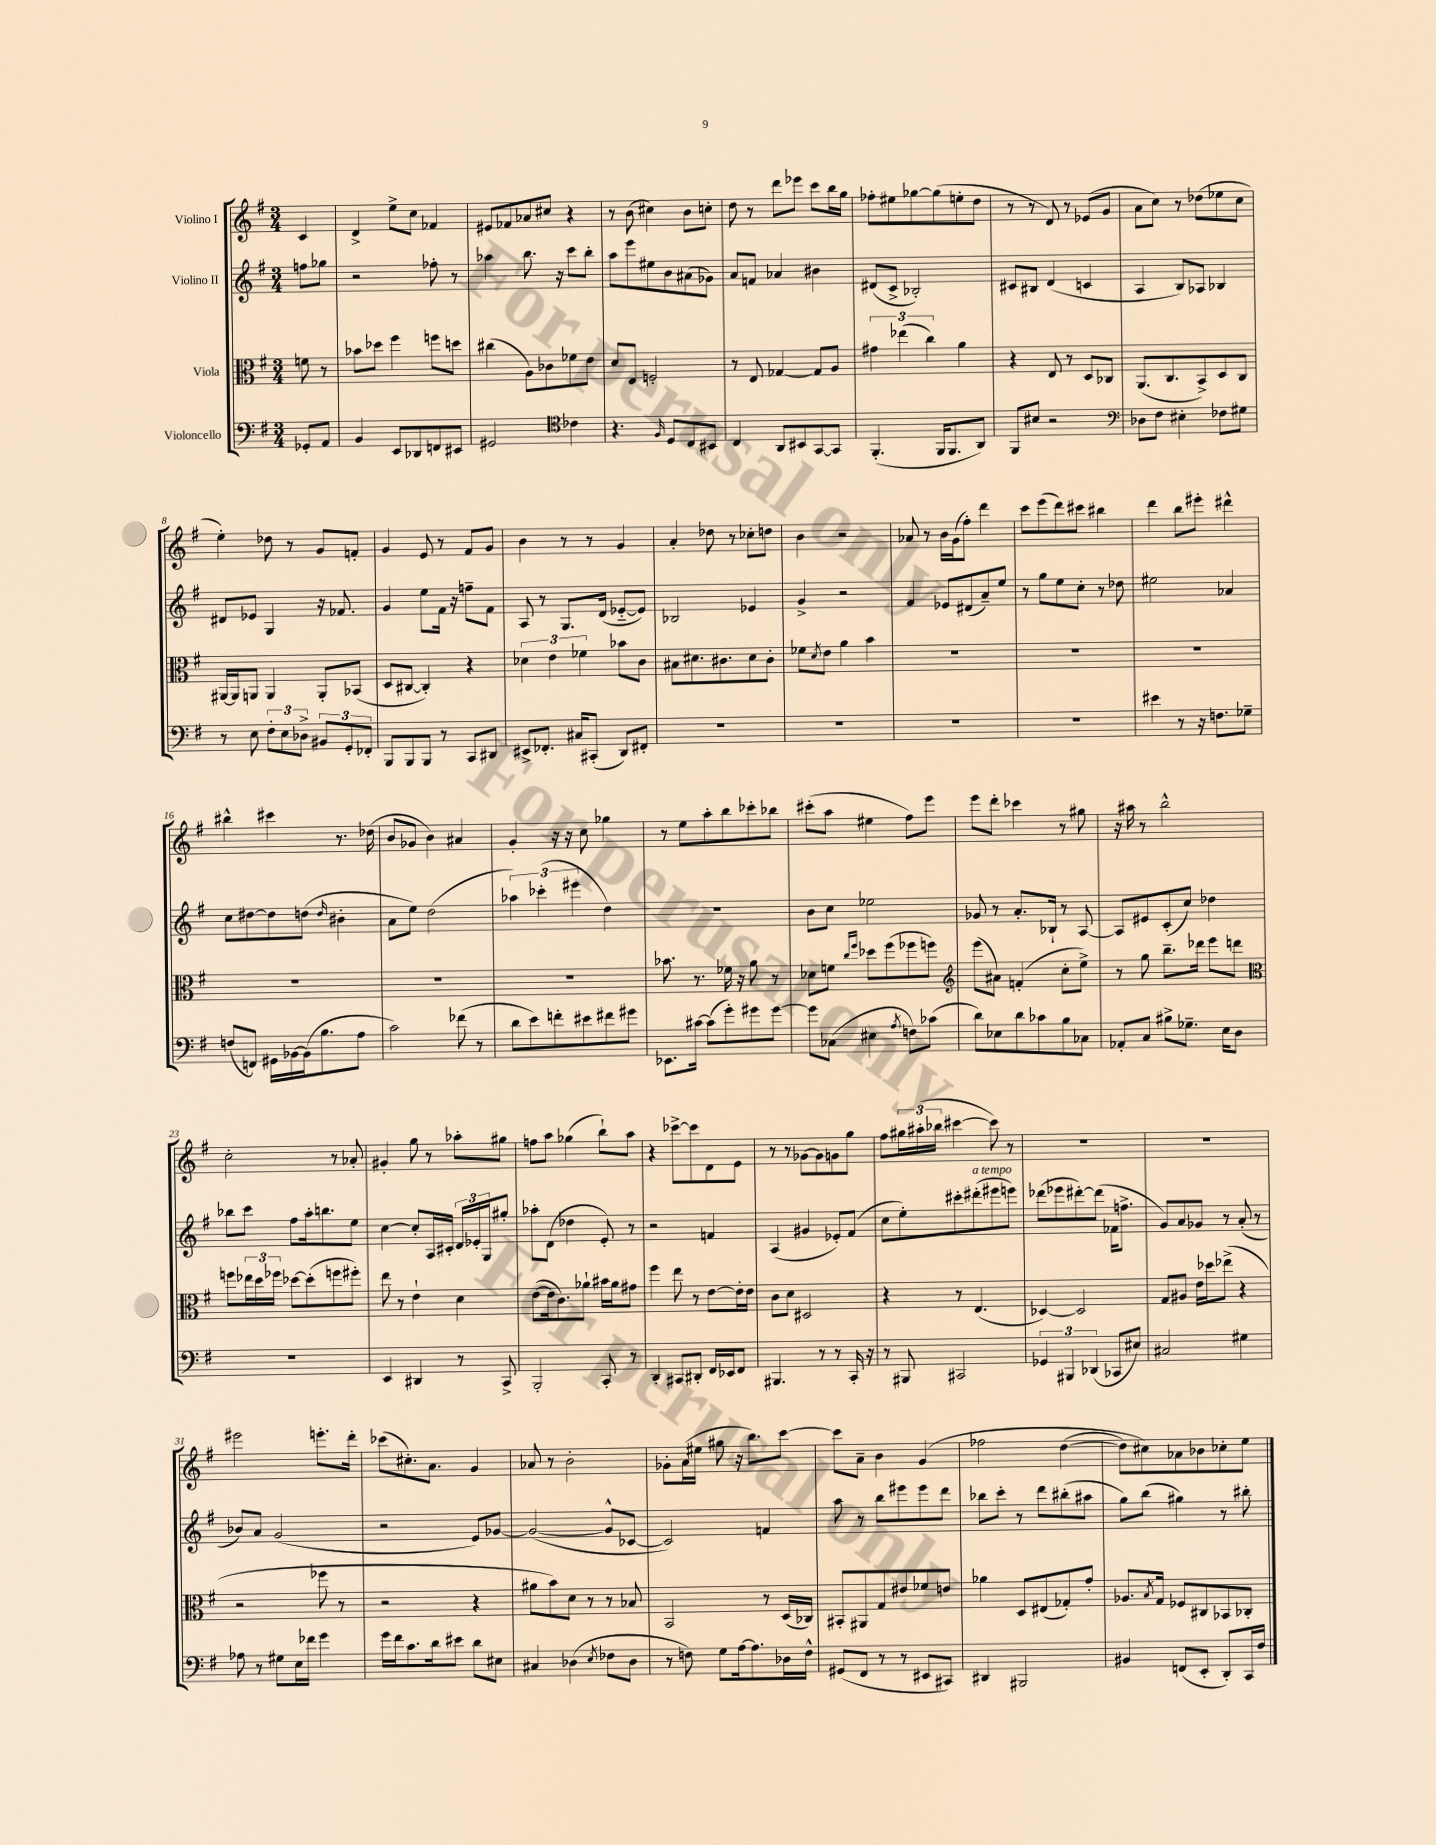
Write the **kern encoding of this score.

**kern	**kern	**kern	**kern
*staff4	*staff3	*staff2	*staff1
*clefF4	*clefC3	*clefG2	*clefG2
*k[f#]	*k[f#]	*k[f#]	*k[f#]
*M3/4	*M3/4	*M3/4	*M3/4
8GG-'/L	8f\	8ff\L	4c/
8AA/J	8r	8gg-\J	.
=	=	=	=
4BB/	8b-\L	2r	4d^/
.	8dd-\J	.	.
8EE/L	4ff#\	.	8ee^\L
8DD-/	.	.	8cc\J
8FF/	8ff\L	8ff-'\	4f-/
8EE#/J	8dd\J	8r	.
=	=	=	=
2GG#/	(4cc#\	4aa-\	8e#/L
.	.	.	8f-/
.	8A\L)	8.bb\	8a-/
.	8c-\	.	8cc#/J
.	.	16r	.
*clefC4	*	*	*
4c-\	8f-\	8ccc\L	4r
.	8e\J	8bb'\J	.
=	=	=	=
4.r	8d/L	8aa\L	8r
.	8E/J	8eee\	(8b\
.	2F'/	8ee#\	4cc#\)
16qqF#/	.	.	.
8D/L	.	8b\	.
8C/	.	(8a#\	8b\L
8BB#/J	.	8g-\J)	8cc'\J
=	=	=	=
4C/	8r	8a/L	8dd\
.	8E/	8f/J	8r
8AA/L	[4G-/	4a-/	8ddd\L
8BB#/	.	.	8eee-\J
[8GG/	8G-/]L	4b#\	8ccc\L
8GG/]J	8A/J	.	16bb\L
.	.	.	16gg\JJ
=	=	=	=
(4.FF#'/	6g#\	(8d#/L	8ff-'\L
.	.	8c^/J	8ee#\
.	(6ee-\	.	.
.	.	2B-'/)	[8gg-\
.	6cc\)	.	.
16FF#/LK	.	.	(8gg-\]
8.FF#/	.	.	.
.	4a\	.	8ee'\
8AA/J)	.	.	8dd\J
=	=	=	=
8FF#/L	4r	8c#/L	8r
8B#/J	.	8B#/J	8r
2r	8E/	(4d/	8d/)
.	8r	.	8r
.	8D/L	4c/	(8e-/L
.	8C-/J	.	8g/J
=	=	=	=
*clefF4	*	*	*
8D-\L	(8.AA/L	4A/	8a\L
8F#\J	.	.	8cc\J)
.	8.C/	.	.
4E#'\	.	8B/L)	8r
.	8BB^/)	8A-/J	(8dd-\L
8F-\L	8D/	4B-/	8ee-\
8G#\J	8C/J	.	8cc\J
=	=	=	=
8r	[16AA#/LL	8d#/L	4ee'\)
.	16AA#/]J	.	.
8E\	8AA/J	8e-/J	.
12F#'\L	4AA/	4G/	8dd-\
12E\	.	.	.
.	.	.	8r
12D-^\J	.	.	.
12BB#/L	8AA'/L	16r	8g/L
.	.	8.f-/	.
12GG'/	.	.	.
.	(8BB-/J	.	8f'/J
12FF-'/J	.	.	.
=	=	=	=
8BBB/L	8D/L	4g/	4g/
8BBB/	[8C#/J	.	.
8BBB/J	4C#'/])	8ee\L	8e/
8r	.	16f#\Jk	8r
.	.	16r	.
8CC/L	4r	8ff~\L	8f#/L
8DD#/J	.	8f#\J	8g/J
=	=	=	=
8EE#^/L	6d-\	8A/	4b\
8.FF-'/J	.	8r	.
.	6e\	.	.
.	.	8.G/L	8r
16C#/LK	.	.	.
.	6f-\	.	.
(8CC#'/J	.	.	8r
.	.	(16d/Jk	.
8DD/L)	8b-\L	[8e-'~/L	4g/
8FF#'/J	8c\J	8e-/]J)	.
=	=	=	=
2.r	8B#\L	2B-/	4a'/
.	8.d#\	.	.
.	.	.	8dd-\
.	8.c#\	.	.
.	.	.	8r
.	8d#\	4e-/	8cc-'\L
.	8c#'\J	.	8dd\J
=	=	=	=
2.r	8f-\L	4g^/	4b\
.	8qd/	.	.
.	8e\J	.	.
.	4a\	2r	2r
.	4b\	.	.
=	=	=	=
2.r	2.r	4f#/	8a-/
.	.	.	8r
.	.	8e-/L	16b\LL
.	.	.	(16g\J
.	.	(8d#/	8ff#'\J)
.	.	8a~/)	4ddd\
.	.	8ee/J	.
=	=	=	=
2.r	2.r	8r	8ccc\L
.	.	8gg\L	(8eee\
.	.	8ee\	8ddd\)
.	.	8cc'\J	8ccc#\J
.	.	8r	4bb#\
.	.	8dd-\	.
=	=	=	=
4e#\	2.r	2ee#\	4ddd\
8r	.	.	8bb\L
16r	.	.	8eee#'\J
8.F\L	.	.	.
.	.	4a-/	4ddd#^^\
8G-~\J	.	.	.
=	=	=	=
(8F/L	2.r	8cc\L	4bb#^^\
8FF/J)	.	[8dd#\	.
16GG#\LL	.	8dd#\]	4ccc#\
[16BB-\	.	.	.
(16BB-\]J	.	(8dd\J	.
8.B\	.	.	.
.	.	16qqdd/	.
.	.	4b#'\	8.r
8A\J	.	.	.
.	.	.	(16dd-\
=	=	=	=
2c\)	2.r	8a\L	8b/L
.	.	8ee\J)	8g-/J
.	.	(2dd\	4b\)
(8f-\	.	.	4a#/
8r	.	.	.
=	=	=	=
8d\L	2.r	6aa-\)	4g'/
8e\)	.	.	.
.	.	(6ccc-'\	.
8f'\	.	.	16r
.	.	.	16r
.	.	6eee#\	.
8e#\	.	.	8cc\
8f#\	.	4dd\)	4gg-\
8g#\J	.	.	.
=	=	=	=
8.EE-\L	8.b-\	2.r	8r
.	.	.	8ee\L
[16c#\Jk	8.r	.	.
(8c#\]L	.	.	8aa'\
8g'\)	16f-\	.	8bb\
.	16r	.	.
8g#\	8a\	.	8ccc-'\
[8g#\J	8r	.	8bb-\J
=	=	=	=
8g#\]L	8d-\L	8b\L	(8ccc#'\L
(8C-\J	8f\J	8cc\J	8aa\J
.	16qqcc/LL	.	.
.	16qqff#/JJ	.	.
4E#\	8dd-\L	2ee-\	4ee#\
.	(8ff#\	.	.
8qA/	.	.	.
8F\L)	8ff-\	.	8ff#\L)
(8c-\J	8ff\J)	.	8eee\J
=	=	=	=
*	*clefG2	*	*
8d\L)	(8eee\L	8g-/	8eee\L
8E-\	8a#\J)	8r	8ddd'\J
8d\	(4f'/	8.a'/L	4ccc-\
8c-\	.	.	.
.	.	16B-`/Jk	.
8B\	8cc'\L	8r	8r
8C-\J	8ee^\J)	[8A/	8gg#\
=	=	=	=
8AA-'/L	8r	8A/]L	16r
.	.	.	16aa#\
8C/J	8gg\	8e#/	8r
8B#^\L	8.bb~\L	(8c'/	2bb^^\
8.G-~\J	.	8cc/J)	.
.	16ddd-\Jk	.	.
.	8eee\L	4dd-\	.
16E\LK	.	.	.
8D\J	8ddd\J	.	.
=	=	=	=
*	*clefC3	*	*
2.r	8ff\L	8bb-\L	2cc'\
.	24ee-\L	8ccc\J	.
.	24dd\	.	.
.	24ff-\JJ	.	.
.	[8dd-\L	8ff#\L	.
.	(8dd-'\]	16aa'\k	.
.	.	8.bb\	.
.	8ff\	.	8r
.	8ff#'\J)	8ee\J	8a-'/
=	=	=	=
4EE/	8ee\	[4cc\	4g#'/
.	8r	.	.
4DD#/	4e`\	8cc'/]L	8gg\
.	.	16A/L	8r
.	.	16c#'/JJ	.
8r	4d\	24d/LL	8aa-'\L
.	.	24e-'/	.
.	.	24G/J	.
8CC^/	.	8gg#'/J	8gg#\J
=	=	=	=
2BBB'/	([8e\L	8aa-'\L	8ff\L
.	16e\]k	(8d\J	8aa\J
.	8.c\)	.	.
.	.	4dd-\	(4gg-\
.	8a-`\J	.	.
8CC'/	16b#\LL	8e'/)	8bb`\L)
.	16a-\J	.	.
8r	8g#\J	8r	8aa\J
=	=	=	=
4DD'/	4ff#\	2r	4r
8CC#/L	8ee\	.	[8ccc-^\L
8DD#'/J	8r	.	8ccc-\]
16FF#/LL	[8e\L	4f/	8d\
16EE-/J	.	.	.
8FF#/J	16e'\]L	.	8e\J
.	16e\JJ	.	.
=	=	=	=
4.BBB#/	8c\L	(4A/	8r
.	8d\J	.	8r
.	2D#/	4g#/	[8g-\L
8r	.	.	8g-\]
8r	.	8e-'/L)	8g\
16CC'/	.	(8f#/J	8gg\J
16r	.	.	.
=	=	=	=
8r	4r	8cc\L	8ff#\L
8BBB#/	.	8ee'\)	24gg#\L
.	.	.	(24aa#'\
.	.	.	24bb-\JJ
2CC#/	8r	8ccc#'\	[4ccc#\
.	(4.E/	(8ddd#'\	.
.	.	8eee#\	8ccc#\])
.	.	8eee\J)	8r
=	=	=	=
6GG-/	[4D-/)	(8ddd-\L	2.r
.	.	8eee-\	.
6BBB#/	.	.	.
.	2D-/]	[8ddd#'\)	.
(6DD-/	.	.	.
.	.	(8ddd#\]J	.
8CC-/L	.	16f-\LK	.
.	.	8.ff^\J	.
8E#/J)	.	.	.
=	=	=	=
2C#/	8G/L	8g/L)	2.r
.	8A#/J	8a/	.
.	16e\LL	8g-/J	.
.	16dd-\J	.	.
.	(8ee-^\J	8r	.
4G#\	4r	(8a'/	.
.	.	8r	.
=	=	=	=
8A-\	2r	8b-/L)	2eee#\
8r	.	8a/J	.
8G#\L	.	(2g/	.
16E\L	.	.	.
16f-\JJ	.	.	.
4g\	8ff-\	.	8.eee'\L
.	8r	.	.
.	.	.	16ddd'\Jk
=	=	=	=
16g\LL	2r	2r	(8ccc-\L
16f#\J	.	.	.
8.c\	.	.	8.cc#'\)
16d\k	.	.	8.a\J
8e#\J	.	.	.
8d\L	4r	8e/L)	4g/
8E#\J	.	[8g-/J	.
=	=	=	=
4C#/	8a#\L	(2g-/_	8a-/
.	8b\)	.	8r
(4D-\	8d\J	.	2b'\
.	8r	.	.
8qE/	.	.	.
8F-\L	8r	8g-^^/]L	.
8D-\J	8B-/	[8c-/J	.
=	=	=	=
8r	2BB/	2c-/])	8g-'\L
8F\)	.	.	(16a\L
.	.	.	16ee#\JJ
8G\L	.	.	8gg#\
[16A\k	.	.	16r
8.A\]	.	.	8.bb\L)
.	8r	4f/	.
16D-\L	(16D/LL	.	[8ccc\J
16F^^\JJ	16C-/JJ)	.	.
=	=	=	=
(8GG#/L	8BB#'/L	8aa\	8ccc\]L
8FF#/J	8AA#/	8r	8a~\J
8r	8G/	8bb\L	4b\
8r	8e#/	8eee#\	.
8EE#/L	8f-/	8eee#\	&(4g/
8CC#/J)	8e/J	8ddd\J	.
=	=	=	=
4DD#/	4a-\	8bb-\L	2ff-\
.	.	8ccc'\J	.
2BBB#/	8D/L	8r	.
.	(8E#/	8ddd\L	.
.	8G-'/)	(8bb#'\	([4dd\
.	8g'/J	8aa#\J	.
=	=	=	=
4BB#/	8.A-/L	8gg\L)	8dd\]L)
.	.	(8bb\J	8cc#\&)
.	8qB/	.	.
.	16G/Jk	.	.
(8FF/L	8F-/L	4gg#\)	8a-\
8EE'/J	8C#/	.	8b-\
8DD'/L)	8BB-/	8r	8cc-'\
16CC/L	8C-'/J	8bb#'\	8ee\J
16F#/JJ	.	.	.
==	==	==	==
*-	*-	*-	*-
